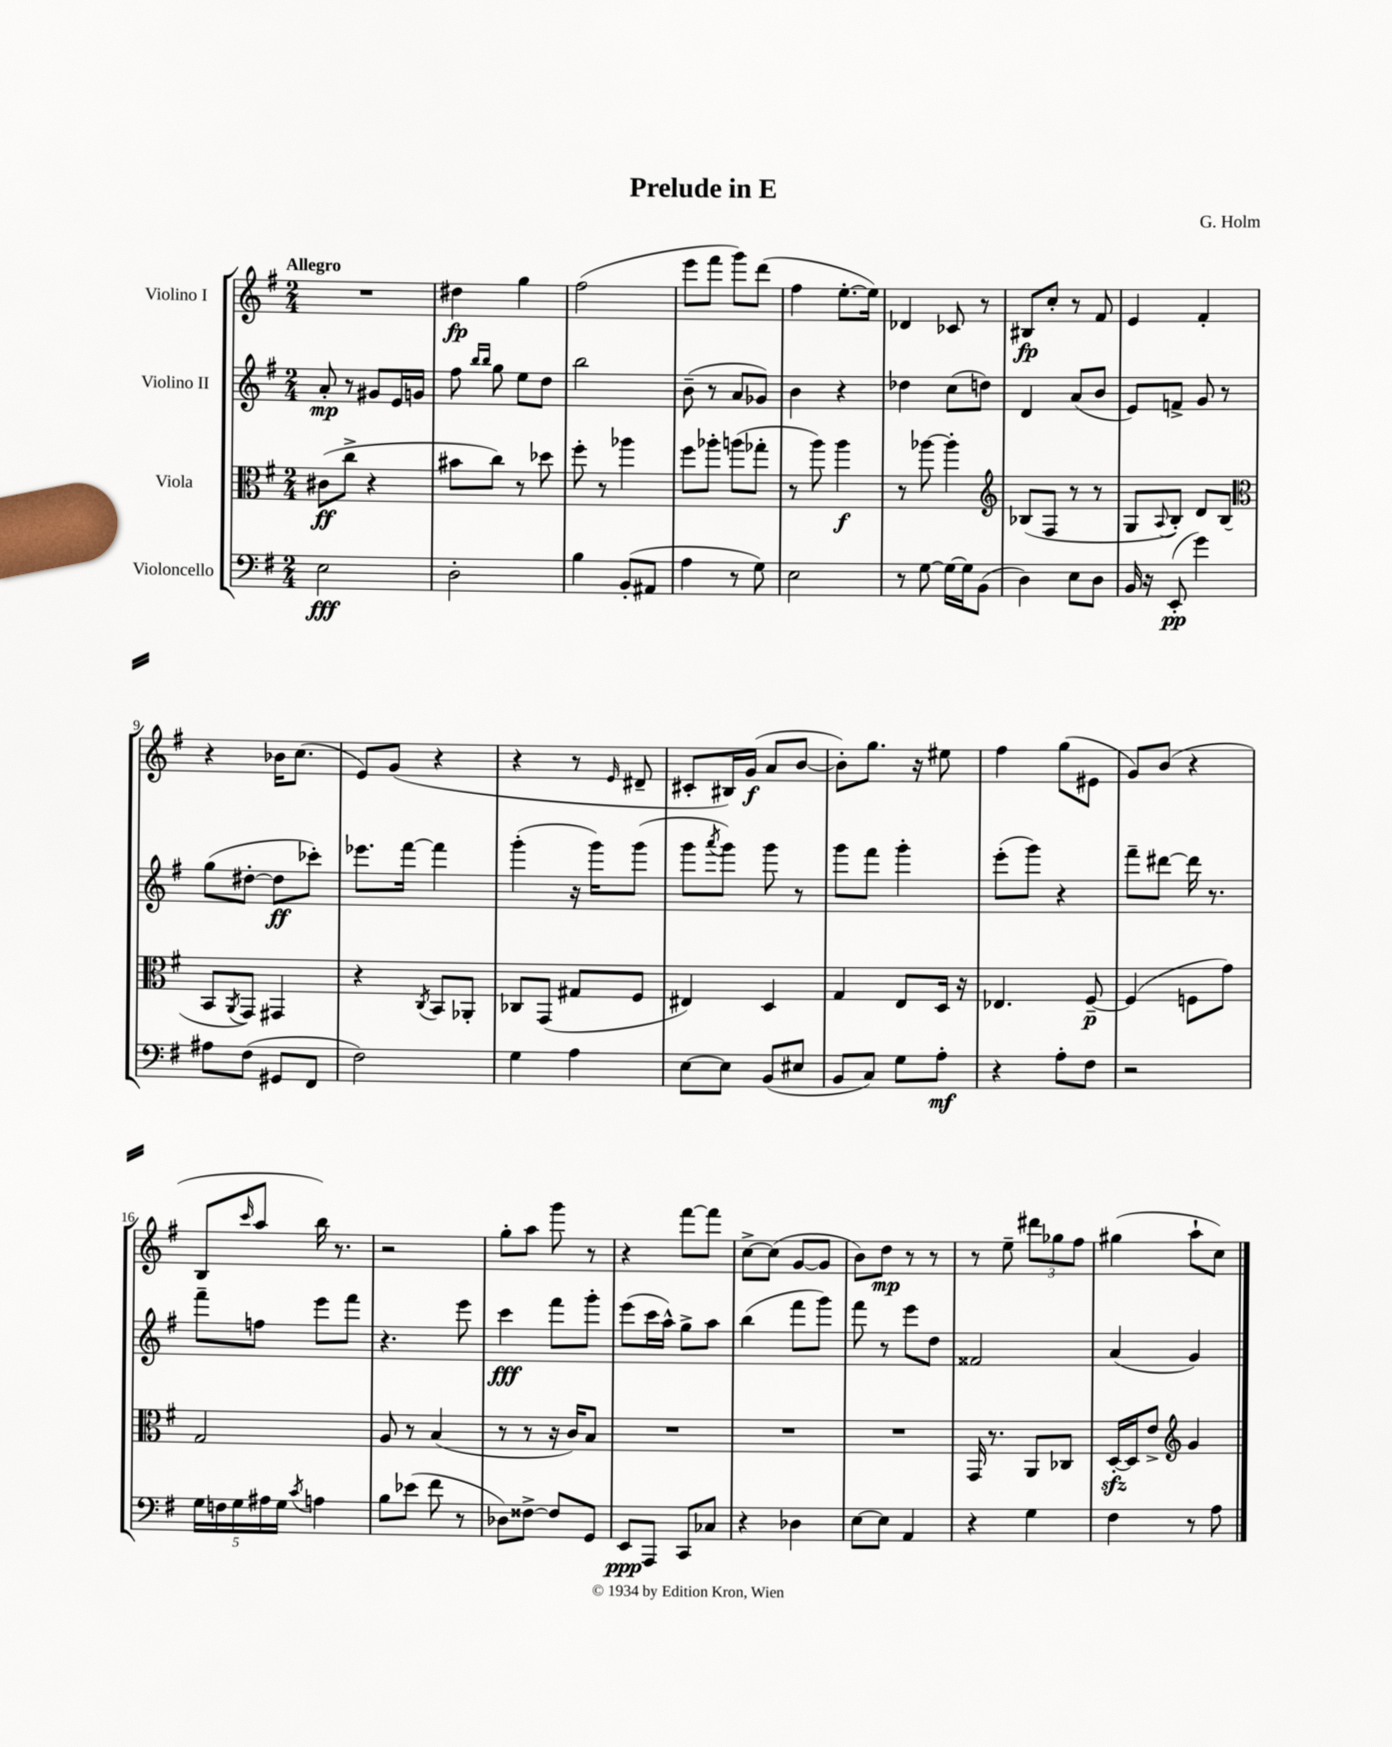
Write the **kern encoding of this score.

**kern	**kern	**kern	**kern
*staff4	*staff3	*staff2	*staff1
*clefF4	*clefC3	*clefG2	*clefG2
*k[f#]	*k[f#]	*k[f#]	*k[f#]
*M2/4	*M2/4	*M2/4	*M2/4
2E	(8c#	8a'	2r
.	8cc^	8r	.
.	4r	8g#	.
.	.	16e	.
.	.	16g	.
=	=	=	=
2D'	8b#	8ff#	4dd#
.	.	16qqbb	.
.	.	16qqbb	.
.	8cc)	8gg	.
.	8r	8ee	4gg
.	8dd-	8dd	.
=	=	=	=
4B	8ff#'	2bb	(2ff#
.	8r	.	.
(8BB'	4aa-	.	.
8AA#	.	.	.
=	=	=	=
4A	8ff#	(8b~	8eee
.	8aa-'	8r	8fff#
8r	(8aa	8a	8ggg)
8G)	8gg-'	8g-)	(8ddd
=	=	=	=
2E	8r	4b	4ff#
.	8aa)	.	.
.	4aa	4r	[8.ee'
.	.	.	16ee])
=	=	=	=
8r	8r	4dd-	4d-
[8G	[8aa-	.	.
16G_	4aa-']	(8cc	8c-
16G]	.	.	.
(8BB	.	8dd)	8r
=	=	=	=
*	*clefG2	*	*
4D)	(8B-	4d	8B#
.	8F#	.	8cc'
8E	8r	(8a	8r
8D	8r	8b	8f#
=	=	=	=
16BB	8G	8e)	4e
16r	.	.	.
.	8qqA	.	.
(8EE'	8B')	8f^	.
4g)	8d	8g	4f#'
.	(8B	8r	.
=	=	=	=
*	*clefC3	*	*
8A#	8BB	(8gg	4r
.	8qAA	.	.
(8F#	8GG)	[8dd#'	.
8GG#	4GG#	8dd#]	16b-
.	.	.	(8.cc
8FF#	.	8ccc-')	.
=	=	=	=
2F#)	4r	8.eee-	8e)
.	.	.	(8g
.	.	[16fff#	.
.	8qC	.	.
.	8BB	4fff#]	4r
.	8AA-'	.	.
=	=	=	=
4G	8C-	(4ggg'	4r
.	(8GG	.	.
4A	8G#	16r	8r
.	.	16ggg)	.
.	.	.	16qqe
.	8F#	(8ggg	8d#~
=	=	=	=
[8E	4E#)	8ggg	8c#'
.	.	8qaaa	.
8E]	.	8ggg)	16B#)
.	.	.	(16g
(8BB	4D	8ggg	8a
8E#	.	8r	[8b
=	=	=	=
8BB	4G	8ggg	8b'])
8C)	.	8fff#	8.gg
8G	8E	4ggg'	.
.	.	.	16r
8A'	16D	.	8ee#
.	16r	.	.
=	=	=	=
4r	4.E-	(8eee'	4ff#
.	.	8ggg)	.
8A'	.	4r	(8gg
8F#	[8F#~	.	8e#
=	=	=	=
2r	(4F#]	8fff#~	8g)
.	.	[8ddd#	(8b
.	8F	16ddd#]	4r
.	.	8.r	.
.	8g)	.	.
=	=	=	=
20G	2G	8fff#~	8B
20F	.	.	.
20G	.	.	.
.	.	.	16qqccc
.	.	8ff	8aa
20A#	.	.	.
20G	.	.	.
8qc	.	.	.
4A	.	8eee	16bb)
.	.	.	8.r
.	.	8fff#	.
=	=	=	=
8B	8A	4.r	2r
(8e-	8r	.	.
8f#	(4B	.	.
8r	.	8eee	.
=	=	=	=
8D-)	8r	4ccc	8gg'
[8F##^	8r	.	8aa
8F##]	16r	8fff#	8ggg
.	16c)	.	.
8GG	8B	8ggg'	8r
=	=	=	=
8EE	2r	(8eee	4r
8AAA	.	16ccc	.
.	.	16aa^^)	.
8CC	.	8gg^	[8fff#
8C-	.	8aa	8fff#]
=	=	=	=
4r	2r	(4bb	[8cc^
.	.	.	(8cc]
4D-	.	8fff#	[8g
.	.	8ggg)	8g]
=	=	=	=
[8E	2r	8fff#	8b)
8E]	.	8r	8dd
4AA	.	8eee	8r
.	.	8dd	8r
=	=	=	=
4r	16GG	2f##	8r
.	8.r	.	.
.	.	.	8ee~
4G	8AA	.	12ddd#
.	.	.	12gg-
.	8C-	.	.
.	.	.	12ff#
=	=	=	=
4F#	[16D'	(4a	(4gg#
.	16D]	.	.
.	8e^	.	.
*	*clefG2	*	*
8r	4g	4g)	8aa`
8A	.	.	8cc)
==	==	==	==
*-	*-	*-	*-
